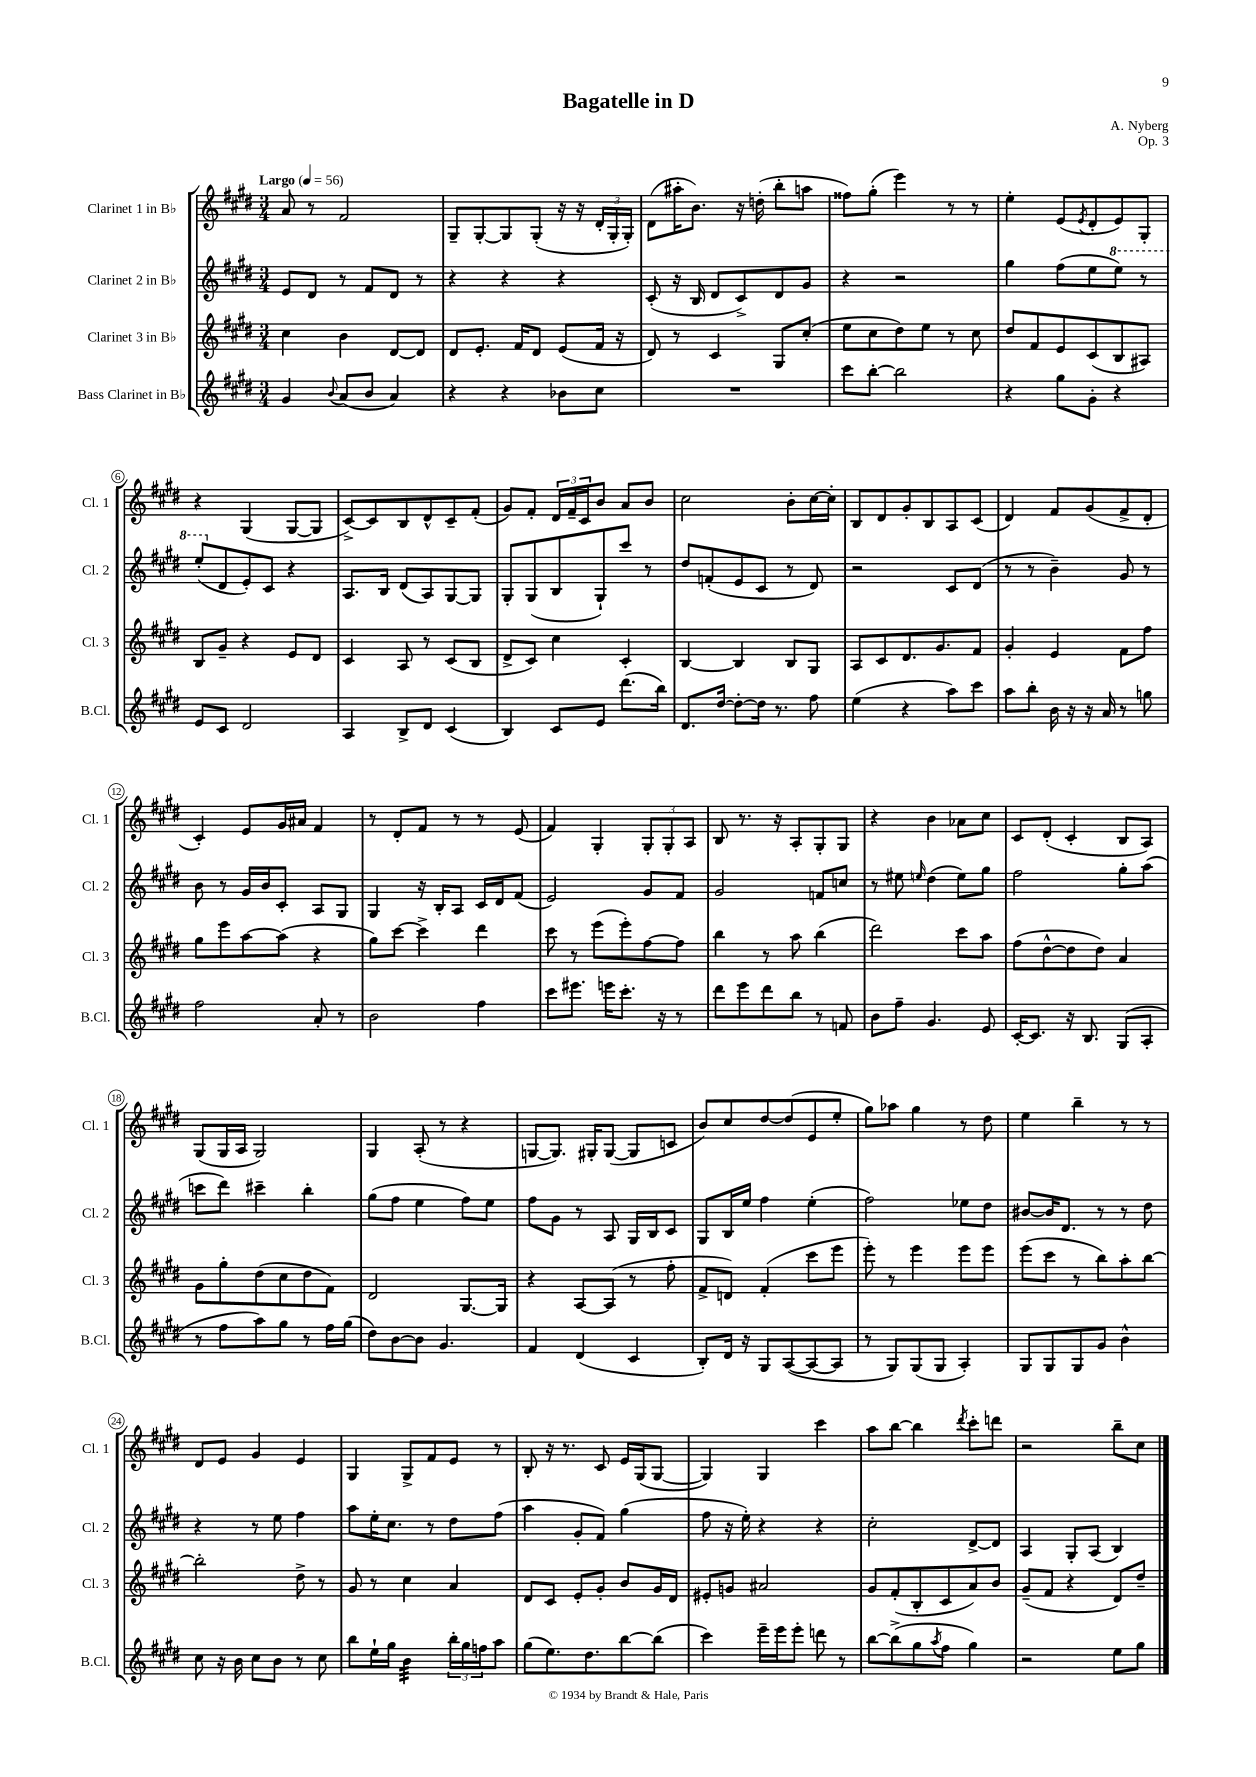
\header { title = "Bagatelle in D" composer = "A. Nyberg" opus = "Op. 3" }
<<
\new StaffGroup <<
\new Staff = "s0" \with { instrumentName = "Clarinet 1 in Bb" shortInstrumentName = "Cl. 1" } {
    \clef treble \key e \major \numericTimeSignature \time 3/4 \tempo "Largo" 4 = 56
    a'8 r8 fis'2 |
    gis8-- gis8~-. gis8 gis8-.( r16 r16 \tuplet 3/2 { dis'16-. gis16-. gis16-.) } |
    dis'8( ais''16-. b'8.) r16 d''16-.( b''8-. a''8 |
    fisis''8) gis''8-.( e'''4) r8 r8 |
    e''4-. e'8( \acciaccatura { e'8 } dis'8-. e'8) gis8-. |
    r4 gis4( gis8~ gis8 |
    cis'8~->) cis'8 b8 dis'8-^ cis'8-- fis'8-.( |
    gis'8) fis'8-. \tuplet 3/2 { dis'16 fis'16-- cis'16 } b'8 a'8 b'8 |
    cis''2 b'8-. cis''16~ cis''16-. |
    b8 dis'8 gis'8-. b8 a8 cis'8( |
    dis'4) fis'8 gis'8( fis'8-> dis'8-. |
    cis'4-.) e'8 gis'16 ais'16 fis'4 |
    r8 dis'8-. fis'8 r8 r8 e'8( |
    fis'4) gis4-. \tuplet 3/2 { gis8-. gis8-. a8 } |
    b8 r8. r16 a8-. gis8-. gis8 |
    r4 b'4 aes'8 cis''8 |
    cis'8 dis'8-.( cis'4-. b8 a8) |
    gis8( gis16 a16 gis2) |
    gis4 a8-.( r8 r4 |
    g8~ g8.) gis16-. gis8~( gis8 c'8 |
    b'8) cis''8 dis''8~ dis''8( e'8 e''8-. |
    gis''8) aes''8 gis''4 r8 dis''8 |
    e''4 b''4-- r8 r8 |
    dis'8 e'8 gis'4 e'4 |
    gis4 gis8-> fis'8 e'8 r8 |
    b8-. r16 r8. cis'8 e'16 gis16( gis8~ |
    gis4) gis4 cis'''4 |
    a''8 b''8~ b''4 \acciaccatura { dis'''8 } cis'''8-. d'''8 |
    r2 b''8-- cis''8 \bar "|." |
}
\new Staff = "s1" \with { instrumentName = "Clarinet 2 in Bb" shortInstrumentName = "Cl. 2" } {
    \clef treble \key e \major \numericTimeSignature \time 3/4
    e'8 dis'8 r8 fis'8 dis'8 r8 |
    r4 r4 r4 |
    cis'8-.( r16 b16 dis'8 cis'8->) dis'8 gis'8 |
    r4 r2 |
    gis''4 fis''8( e''8 \ottava #1 e'''8) r8 |
    e'''8-.( \ottava #0 dis'8 e'8-.) cis'8 r4 |
    a8. b16 dis'8( a8) gis8~ gis8 |
    gis8-. gis8( b8 gis8-!) cis'''8 r8 |
    dis''8 f'8-.( e'8 cis'8 r8 dis'8) |
    r2 cis'8 dis'8( |
    r8 r8 b'4--) gis'8 r8 |
    b'8 r8 gis'16 b'16 cis'8-. a8 gis8 |
    gis4 r16 b16-. a8 cis'16 dis'16 fis'8( |
    e'2) gis'8 fis'8 |
    gis'2 f'8 c''8 |
    r8 eis''8 \grace { e''16 } dis''4( e''8) gis''8 |
    fis''2 gis''8-. a''8( |
    c'''8 dis'''8) cis'''4-- b''4-. |
    gis''8( fis''8 e''4 fis''8) e''8 |
    fis''8 gis'8 r8 a8 gis16 b16 cis'8 |
    gis8 b16 e''16 fis''4 e''4-.( |
    fis''2) ees''8 dis''8 |
    bis'8~ bis'16 dis'8. r8 r8 dis''8 |
    r4 r8 e''8 fis''4 |
    a''8 e''16-. cis''8. r8 dis''8 fis''8( |
    a''4 gis'8-. fis'8) gis''4( |
    fis''8 r16 e''16-.) r4 r4 |
    cis''2-. dis'8~-> dis'8 |
    a4 gis8-. a8( b4) \bar "|." |
}
\new Staff = "s2" \with { instrumentName = "Clarinet 3 in Bb" shortInstrumentName = "Cl. 3" } {
    \clef treble \key e \major \numericTimeSignature \time 3/4
    cis''4 b'4 dis'8~ dis'8 |
    dis'8 e'8.-. fis'16 dis'8 e'8( fis'16 r16 |
    dis'8) r8 cis'4 gis8 cis''8-.( |
    e''8 cis''8 dis''8) e''8 r8 cis''8 |
    dis''8 fis'8 e'8 cis'8( b8 ais8) |
    b8 gis'8-- r4 e'8 dis'8 |
    cis'4 a8 r8 cis'8( b8 |
    dis'8-> cis'8) cis''4 cis'4-. |
    b4~ b4 b8 gis8 |
    a8 cis'8 dis'8. gis'8. fis'8 |
    gis'4-. e'4 fis'8 fis''8 |
    gis''8 e'''8 a''8~ a''8( r4 |
    gis''8) cis'''8~ cis'''4-> dis'''4 |
    cis'''8 r8 e'''8( e'''8-.) fis''8~ fis''8 |
    b''4 r8 a''8 b''4( |
    dis'''2) cis'''8 a''8 |
    fis''8( dis''8~-^ dis''8 dis''8) a'4 |
    gis'8 gis''8-. dis''8( cis''8 dis''8 fis'8) |
    dis'2 gis8.~ gis16 |
    r4 a8~ a8( r8 fis''8-. |
    fis'8-> d'8) fis'4-.( cis'''8 e'''8 |
    e'''8-.) r8 e'''4 e'''8 e'''8 |
    e'''8( cis'''8 r8 b''8) a''8-. b''8~ |
    b''2-. dis''8-> r8 |
    gis'8 r8 cis''4 a'4 |
    dis'8 cis'8 e'8-. gis'8-. b'8 gis'16 dis'16 |
    eis'8-. g'8 ais'2 |
    gis'8 fis'8-.( b8-. cis'8 a'8) b'8 |
    gis'8--( fis'8 r4 dis'8) dis''8-- \bar "|." |
}
\new Staff = "s3" \with { instrumentName = "Bass Clarinet in Bb" shortInstrumentName = "B.Cl." } {
    \clef treble \key e \major \numericTimeSignature \time 3/4
    gis'4 \appoggiatura { b'8 } a'8( b'8 a'4) |
    r4 r4 bes'8 cis''8 |
    R2. |
    cis'''8 b''8~-. b''2 |
    r4 gis''8 gis'8-. r4 |
    e'8 cis'8 dis'2 |
    a4 b8-> dis'8 cis'4( |
    b4) cis'8 e'8 dis'''8.( b''16) |
    dis'8. dis''16~ dis''8~-. dis''16 r8. fis''8 |
    e''4( r4 a''8) cis'''8 |
    a''8 b''8-. b'16 r16 r16 a'16 r8 g''8 |
    fis''2 a'8-. r8 |
    b'2 fis''4 |
    cis'''8 eis'''8. e'''16 cis'''8.-. r16 r8 |
    dis'''8 e'''8 dis'''8 b''8 r8 f'8 |
    b'8 fis''8-- gis'4. e'8 |
    cis'16~-. cis'8. r16 b8. gis8( a8-. |
    r8 fis''8 a''8) gis''8 r8 fis''16 gis''16( |
    dis''8) b'8~ b'8 gis'4. |
    fis'4 dis'4( cis'4 |
    b8-.) dis'16 r16 gis8 a8~( a8~ a8 |
    r8 gis8) gis8( gis8 a4-.) |
    gis8 gis8 gis8 gis'8 b'4-^ |
    cis''8 r16 b'16 cis''8 b'8 r8 cis''8 |
    b''8 e''16-! gis''16 b'4:32 \tuplet 3/2 { b''16-. gis''16 f''16 } a''8 |
    gis''8( e''8.) dis''8. b''8~ b''8( |
    cis'''4) e'''16-- e'''16 e'''8-. d'''8 r8 |
    b''8~ b''8->( gis''8 \acciaccatura { a''8 } fis''8 gis''4) |
    r2 e''8 gis''8 \bar "|." |
}
>>
>>
\layout { \context { \Score \override BarNumber.stencil = #(make-stencil-circler 0.1 0.3 ly:text-interface::print) } }
